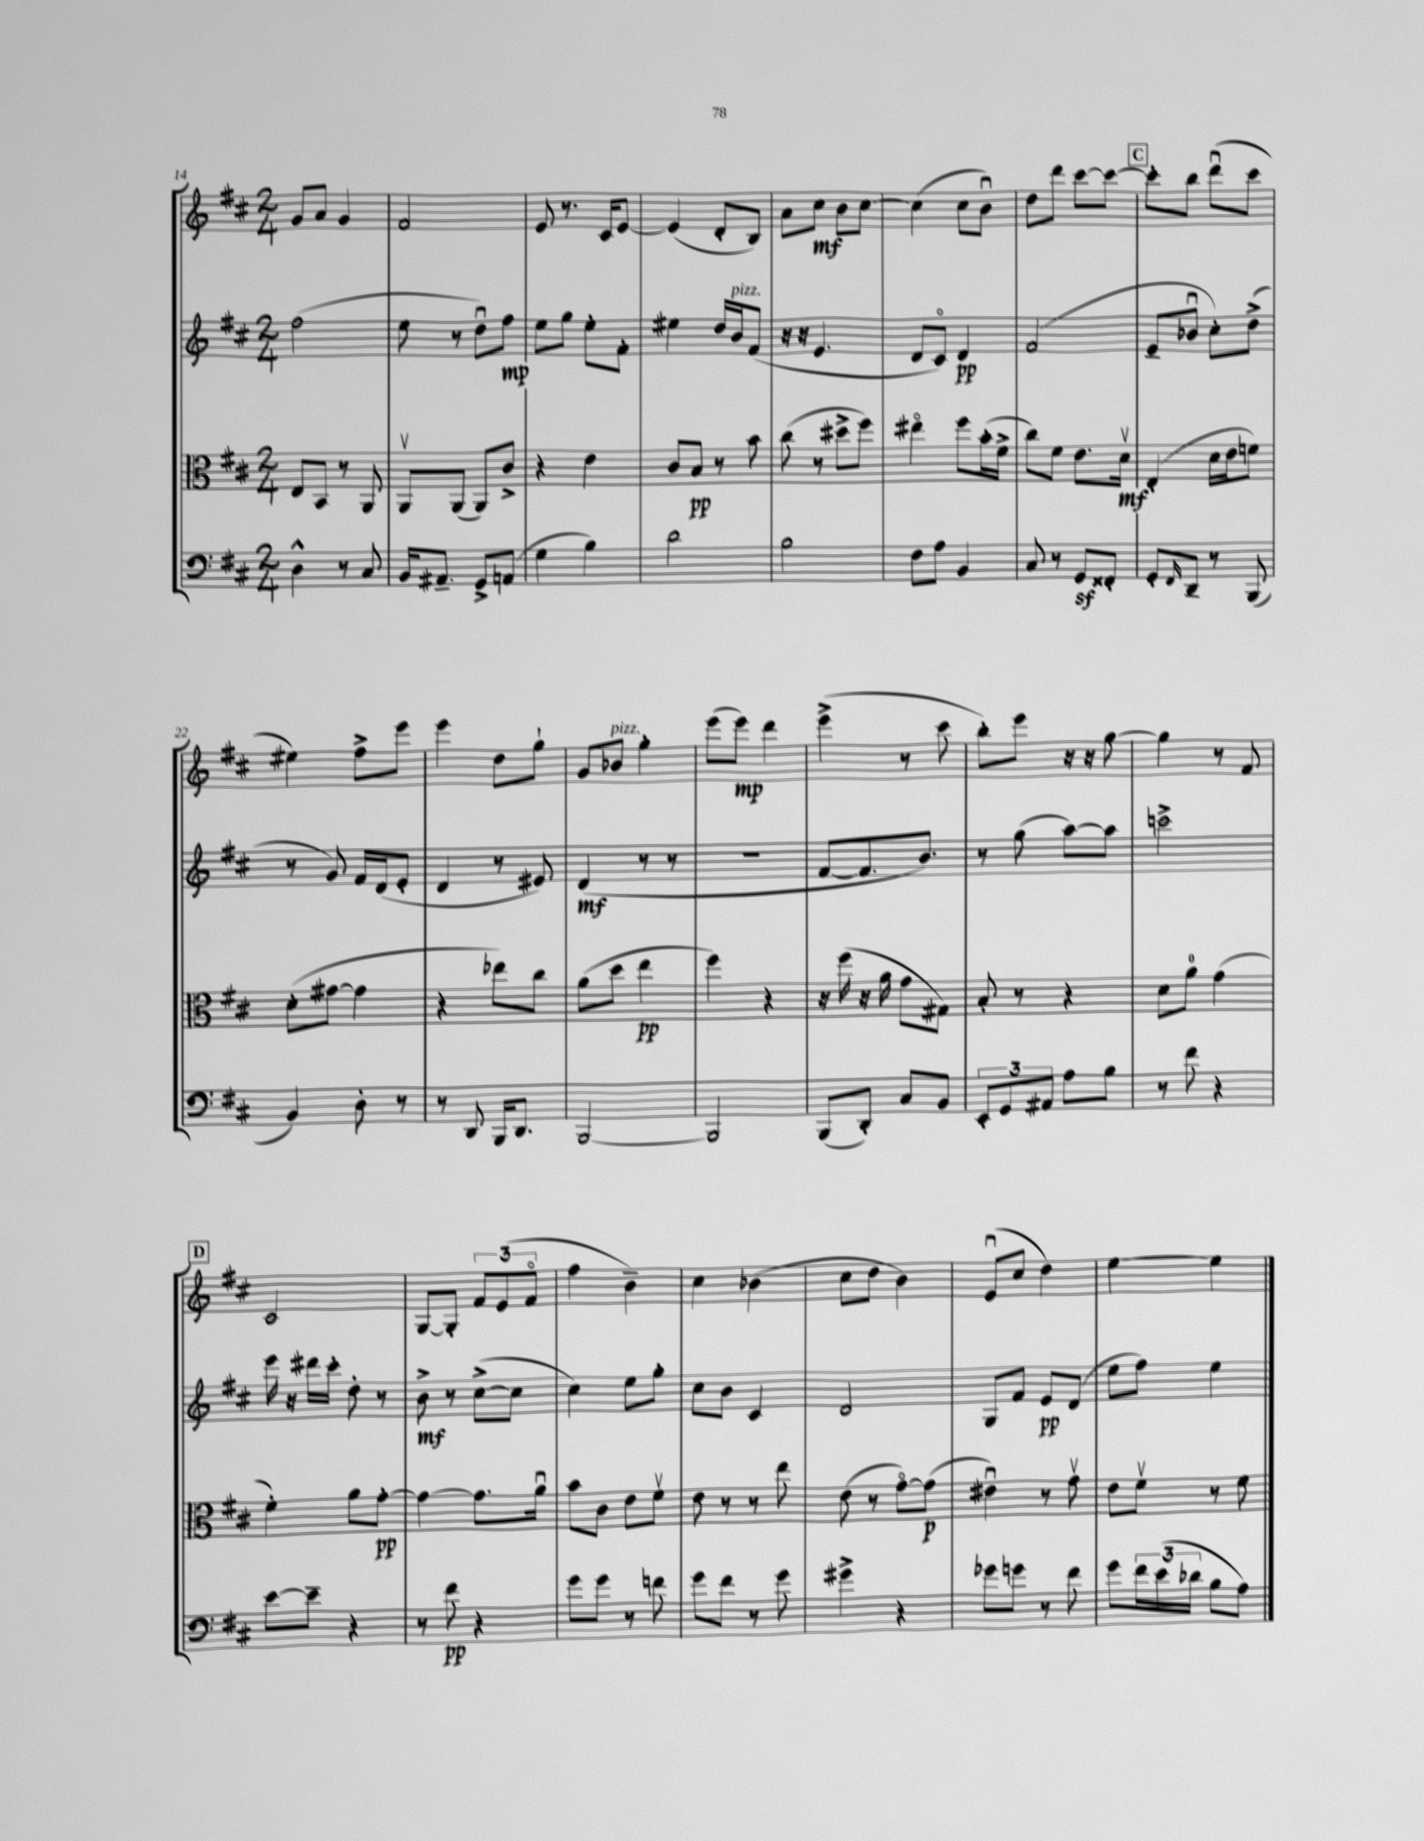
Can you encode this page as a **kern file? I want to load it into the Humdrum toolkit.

**kern	**kern	**kern	**kern
*staff4	*staff3	*staff2	*staff1
*clefF4	*clefC3	*clefG2	*clefG2
*k[f#c#]	*k[f#c#]	*k[f#c#]	*k[f#c#]
*M2/4	*M2/4	*M2/4	*M2/4
4D^^	8E	(2ff#	8g
.	8BB	.	8a
8r	8r	.	4g
8C#	8AA	.	.
=	=	=	=
16BB	8AAv	8ee	2f#
8.AA#~	.	.	.
.	(8AA	8r	.
8GG^	8AA)	8ddu)	.
(8AA	8c#^	8ff#	.
=	=	=	=
4G	4r	8ee	8e
.	.	8gg	8.r
4B)	4e	8ee'	.
.	.	.	16c#
.	.	8f#'	[8e
=	=	=	=
2d	8c#	4ee#	(4e]
.	8B	.	.
.	8r	16dd	8d'
.	.	16b	.
.	8b	(8f#	8B)
=	=	=	=
2B	(8cc#	16r	8a
.	.	16r	.
.	8r	4.e	8cc#
.	8dd#^	.	8b
.	8ff#)	.	[8cc#
=	=	=	=
8F#	4ee#o	8d	(4cc#]
8A	.	8c#o)	.
4BB	8ff#	4d	8cc#
.	(16b'	.	8bu)
.	16f#^	.	.
=	=	=	=
8C#	8cc#)	(2f#	8dd
8r	8f#	.	8ddd
8GG	8.e	.	[8ccc#
8FF##'	.	.	8ccc#_
.	16dv	.	.
=	=	=	=
8GG'	(4E'	8e~	8ccc#']
16qqFF#	.	.	.
8DD~	.	8b-u	8bb
8r	16d	8cc#')	(8dddu
.	16e	.	.
(8BBB	8f)	(8dd^	8ccc#
=	=	=	=
4BB)	(8d'	8r	4ee#)
.	[8g#	8g)	.
8D'	4g#]	16f#	8ff#^
.	.	(16d	.
8r	.	8e'	8eee
=	=	=	=
8r	4r	4d	4eee
8DD	.	.	.
16BBB	8ee-)	8r	8dd
8.DD	.	.	.
.	8cc#	8e#)	8gg`
=	=	=	=
[2BBB	(8a	(4d	8g
.	8dd	.	8b-
.	4ee	8r	4gg'
.	.	8r	.
=	=	=	=
2BBB]	4ff#)	2r	(8eee
.	.	.	8eee)
.	4r	.	4ddd
=	=	=	=
(8BBB	16r	[8f#	(4eee^
.	(16ff#	.	.
8DD')	16r	8.f#]	.
.	16a	.	.
8C#	8g	.	8r
.	.	8.b)	.
8BB	8G#)	.	8ccc#
=	=	=	=
12EE'	8B'	8r	8bb')
12GG	.	.	.
.	8r	(8gg	8eee
12AA#	.	.	.
8A	4r	[8aa)	16r
.	.	.	16r
8B	.	8aa]	[8gg
=	=	=	=
8r	8d	2ccc^	4gg]
8f#	8a	.	.
4r	(4g	.	8r
.	.	.	8f#
=	=	=	=
[8e	4f#')	16eee	2c#
.	.	16r	.
8e~]	.	16ddd#	.
.	.	16ccc#'	.
4r	8a	8dd'	.
.	[8g'	8r	.
=	=	=	=
8r	4g_	8b^	[8G
8f#	.	8r	8G']
4r	8.g]	([8cc#^	12f#
.	.	.	(12e
.	.	8cc#]	.
.	.	.	12f#o
.	16au	.	.
=	=	=	=
8g	8b	4cc#)	4ff#
8g	8c#	.	.
8r	8e	8ee	4b~)
8f	8f#v	8gg'	.
=	=	=	=
8g	8e	8cc#	4cc#
8f#	8r	8b	.
8r	8r	4c#	(4b-
8g	8ee	.	.
=	=	=	=
4g#^	(8e	2d	8cc#
.	8r	.	8dd
4r	[8go)	.	4b)
.	(8g]	.	.
=	=	=	=
8g-	4e#u)	8G	(8eu
8g	.	8f#	8cc#
8r	8r	8e	4dd)
8f#	8gv	(8d	.
=	=	=	=
8g	8e	8ee	[4ee
24f#	8f#v	8ff#)	.
(24e	.	.	.
24d-	.	.	.
8B	8r	4ee	4ee]
8A)	8f#	.	.
==	==	==	==
*-	*-	*-	*-
